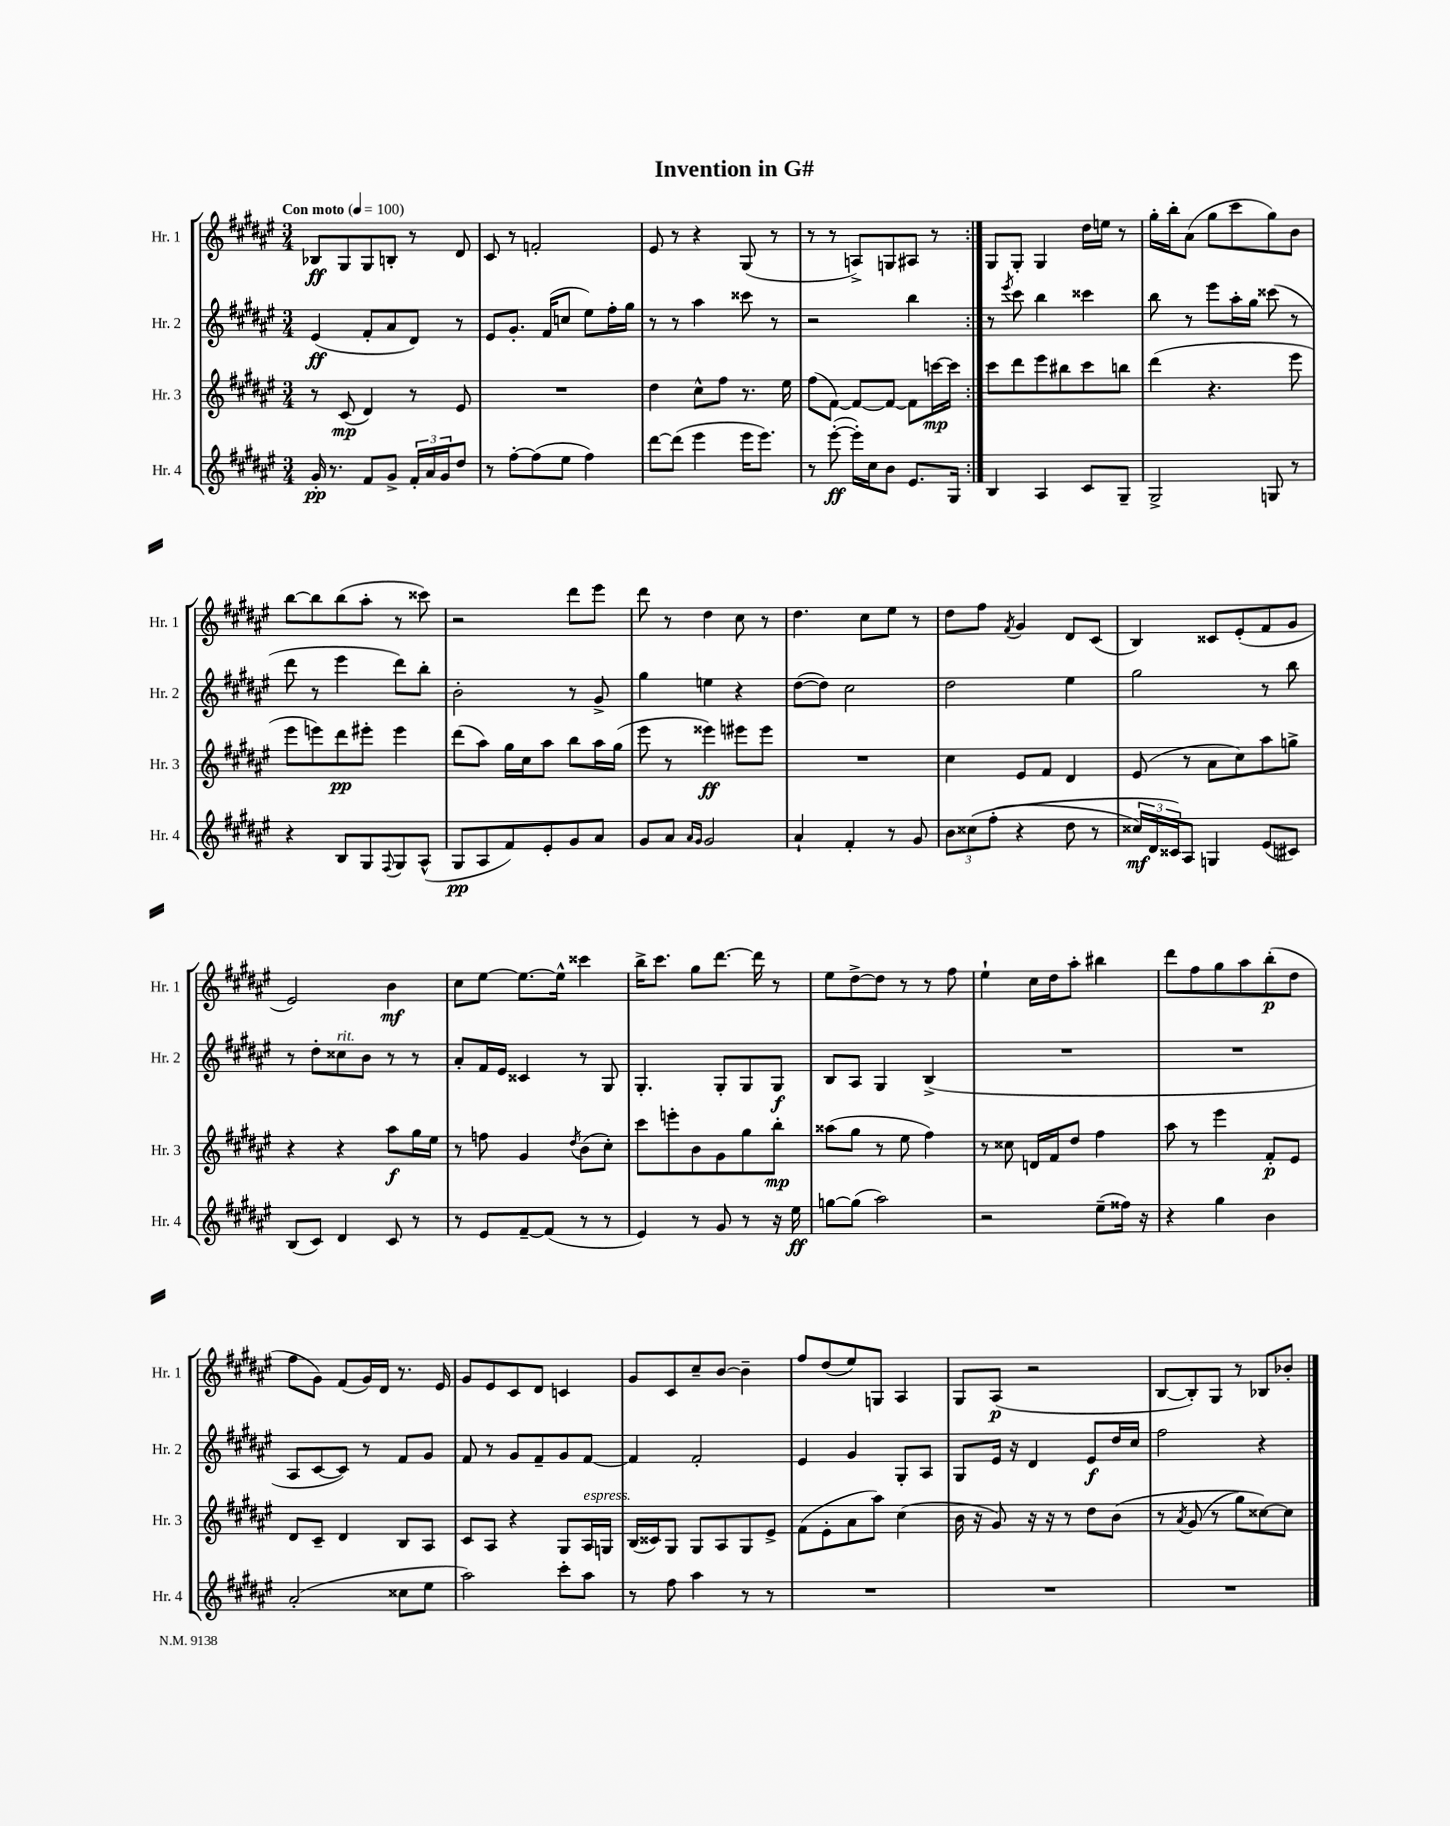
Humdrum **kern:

**kern	**dynam	**kern	**dynam	**kern	**dynam	**kern	**dynam
*part4	*part4	*part3	*part3	*part2	*part2	*part1	*part1
*staff4	*staff4	*staff3	*staff3	*staff2	*staff2	*staff1	*staff1
*I"Hr. 4	*	*I"Hr. 3	*	*I"Hr. 2	*	*I"Hr. 1	*
*I'Hr. 4	*	*I'Hr. 3	*	*I'Hr. 2	*	*I'Hr. 1	*
*clefG2	*	*clefG2	*	*clefG2	*	*clefG2	*
*k[f#c#g#d#a#e#]	*	*k[f#c#g#d#a#e#]	*	*k[f#c#g#d#a#e#]	*	*k[f#c#g#d#a#e#]	*
*M3/4	*	*M3/4	*	*M3/4	*	*M3/4	*
*MM100	*	*MM100	*	*MM100	*	*MM100	*
=1	=1	=1	=1	=1	=1	=1	=1
!	!	!	!	!	!	!LO:TX:a:B:t=Con moto	!
16g#'/	pp	8r	.	(4e#/	ff	8B-X/L	ff
8.r	.	.	.	.	.	.	.
.	.	(8c#/	mp	.	.	8G#/	.
8f#/L	.	4d#/)	.	8f#'/L	.	8G#/	.
8g#^/J	.	.	.	8a#/	.	8Bn'/J	.
24f#'/LL	.	8r	.	8d#/J)	.	8r	.
24a#/	.	.	.	.	.	.	.
24g#/J	.	.	.	.	.	.	.
8dd#/J	.	8e#/	.	8r	.	8d#/	.
=2	=2	=2	=2	=2	=2	=2	=2
8r	.	2.r	.	8e#/L	.	8c#/	.
[8ff#'\L	.	.	.	8.g#'/J	.	8r	.
(8ff#\]	.	.	.	.	.	2fn'/	.
.	.	.	.	(16f#/KL	.	.	.
8ee#\J	.	.	.	8ccn/J	.	.	.
4ff#\)	.	.	.	8ee#\L)	.	.	.
.	.	.	.	16ff#'\L	.	.	.
.	.	.	.	16gg#\JJ	.	.	.
=3	=3	=3	=3	=3	=3	=3	=3
[8ddd#\L	.	4dd#\	.	8r	.	8e#/	.
(8ddd#\J]	.	.	.	8r	.	8r	.
4eee#\	.	8cc#^^\L	.	4aa#\	.	4r	.
.	.	8ff#\J	.	.	.	.	.
16eee#\KL	.	8.r	.	8ccc##X\	.	(8G#/	.
8.eee#\J)	.	.	.	.	.	.	.
.	.	.	.	8r	.	8r	.
.	.	16ee#\	.	.	.	.	.
=4	=4	=4	=4	=4	=4	=4	=4
8r	.	(8ff#\L	.	2r	.	8r	.
([8eee#'\	ff	[8f#\J)	.	.	.	8r	.
16eee#'\LL])	.	8f#/L_	.	.	.	8An^/L)	.
16cc#\J	.	.	.	.	.	.	.
8b\J	.	8f#/J_	.	.	.	8Gn/	.
8.e#/L	.	8f#\L]	.	4bb\	.	8A#X/J	.
.	.	[16cccn\L	mp	.	.	8r	.
16G#/Jk	.	16ccc\JJ]	.	.	.	.	.
=5:|!	=5:|!	=5:|!	=5:|!	=5:|!	=5:|!	=5:|!	=5:|!
4B/	.	8ccc#\L	.	8r	.	8G#/L	.
.	.	.	.	8qeee#/	.	.	.
.	.	8ddd#\	.	8ccc#\	.	8G#'/J	.
4A#/	.	8eee#\	.	4bb\	.	4G#/	.
.	.	8bb#X\	.	.	.	.	.
8c#/L	.	8ccc#\	.	4ccc##X\	.	16dd#\LL	.
.	.	.	.	.	.	16een\JJ	.
8G#~/J	.	8bbn\J	.	.	.	8r	.
=6	=6	=6	=6	=6	=6	=6	=6
2G#^/	.	(4ddd#\	.	8bb\	.	16gg#'\LL	.
.	.	.	.	.	.	16bb'\J	.
.	.	.	.	8r	.	(8a#\J	.
.	.	4.r	.	8eee#\L	.	8gg#\L	.
.	.	.	.	16aa#'\L	.	8ccc#\	.
.	.	.	.	16gg#\JJ	.	.	.
8Gn/	.	.	.	(8ccc##X\	.	8gg#\)	.
8r	.	8eee#\	.	8r	.	8b\J	.
!!LO:LB:g=z
=7	=7	=7	=7	=7	=7	=7	=7
4r	.	8eee#\L	.	8ddd#\	.	[8bb\L	.
.	.	8eeen\)	.	8r	.	8bb\]	.
8B/L	.	8ddd#\	pp	4eee#\	.	(8bb\	.
8G#/	.	8eee#X'\J	.	.	.	8aa#'\J	.
8qqF#/	.	.	.	.	.	.	.
8G#/	.	4eee#\	.	8ddd#\L)	.	8r	.
(8A#^^/J	.	.	.	8bb'\J	.	8ccc##X\)	.
=8	=8	=8	=8	=8	=8	=8	=8
8G#/L	pp	(8ddd#\L	.	2b'\	.	2r	.
8A#/	.	8aa#\J)	.	.	.	.	.
8f#/)	.	16gg#\LL	.	.	.	.	.
.	.	16cc#\J	.	.	.	.	.
8e#'/	.	8aa#\J	.	.	.	.	.
8g#/	.	8bb\L	.	8r	.	8ddd#\L	.
8a#/J	.	16aa#\L	.	8g#^/	.	8eee#\J	.
.	.	(16gg#\JJ	.	.	.	.	.
=9	=9	=9	=9	=9	=9	=9	=9
8g#/L	.	8eee#\	.	4gg#\	.	8ddd#\	.
8a#/J	.	8r	.	.	.	8r	.
16qqa#/LL	.	.	.	.	.	.	.
16qqg#/JJ	.	.	.	.	.	.	.
2g#/	.	4eee##X\)	ff	4een\	.	4dd#\	.
.	.	8eee#X\L	.	4r	.	8cc#\	.
.	.	8eee#\J	.	.	.	8r	.
=10	=10	=10	=10	=10	=10	=10	=10
4a#`/	.	2.r	.	([8dd#\L	.	4.dd#\	.
.	.	.	.	8dd#\J])	.	.	.
4f#'/	.	.	.	2cc#\	.	.	.
.	.	.	.	.	.	8cc#\L	.
8r	.	.	.	.	.	8ee#\J	.
8g#/	.	.	.	.	.	8r	.
=11	=11	=11	=11	=11	=11	=11	=11
12b\L	.	4cc#\	.	2dd#\	.	8dd#\L	.
(12cc##X\	.	.	.	.	.	.	.
.	.	.	.	.	.	8ff#\J	.
(12ff#'\J	.	.	.	.	.	.	.
.	.	.	.	.	.	8qf#/	.
4r	.	8e#/L	.	.	.	4g#/	.
.	.	8f#/J	.	.	.	.	.
8dd#\	.	4d#/	.	4ee#\	.	8d#/L	.
8r	.	.	.	.	.	(8c#/J	.
=12	=12	=12	=12	=12	=12	=12	=12
24cc##X/LL)	mf	(8e#/	.	2gg#\	.	4B/)	.
24d#/	.	.	.	.	.	.	.
24c##X/J)	.	.	.	.	.	.	.
8A#/J	.	8r	.	.	.	.	.
4Gn/	.	8a#\L	.	.	.	8c##X/L	.
.	.	8cc#\)	.	.	.	(8e#'/	.
(8e#/L	.	8aa#\	.	8r	.	8f#/	.
8c#X/J)	.	8ggn^\J	.	8bb\	.	8g#/J	.
!!LO:LB:g=z
=13	=13	=13	=13	=13	=13	=13	=13
(8B/L	.	4r	.	8r	.	2e#/)	.
8c#/J)	.	.	.	8dd#'\L	.	.	.
!	!	!	!	!LO:TX:a:i:t=rit.	!	!	!
4d#/	.	4r	.	8cc##X\	.	.	.
.	.	.	.	8b\J	.	.	.
8c#/	.	8aa#\L	f	8r	.	4b\	mf
8r	.	16gg#\L	.	8r	.	.	.
.	.	16ee#\JJ	.	.	.	.	.
=14	=14	=14	=14	=14	=14	=14	=14
8r	.	8r	.	8a#'/L	.	8cc#\L	.
8e#/L	.	8ffn\	.	16f#/L	.	[8ee#\J	.
.	.	.	.	16e#/JJ	.	.	.
[8f#~/	.	4g#/	.	4c##X/	.	8.ee#\L_	.
(8f#/J]	.	.	.	.	.	.	.
.	.	.	.	.	.	16ee#^^\Jk]	.
.	.	8qdd#/	.	.	.	.	.
8r	.	(8b\L	.	8r	.	4ccc##X\	.
8r	.	8cc#'\J)	.	8G#/	.	.	.
=15	=15	=15	=15	=15	=15	=15	=15
4e#/)	.	8ccc#\L	.	4.G#'/	.	16bb^\KL	.
.	.	.	.	.	.	8.ccc#\J	.
.	.	8eeen'\	.	.	.	.	.
8r	.	8b\	.	.	.	8gg#\L	.
8g#/	.	8g#\	.	8G#'/L	.	[8.ddd#\J	.
8r	.	8gg#\	.	8G#/	.	.	.
.	.	.	.	.	.	16ddd#\]	.
16r	.	8bb'\J	mp	8G#/J	f	8r	.
16ee#\	ff	.	.	.	.	.	.
=16	=16	=16	=16	=16	=16	=16	=16
[8ggn\L	.	(8aa##X\L	.	8B/L	.	8ee#\L	.
(8gg\J]	.	8gg#\J	.	8A#/J	.	[8dd#^\	.
2aa#\)	.	8r	.	4G#/	.	8dd#\J]	.
.	.	8ee#\	.	.	.	8r	.
.	.	4ff#\)	.	(4B^/	.	8r	.
.	.	.	.	.	.	8ff#\	.
=17	=17	=17	=17	=17	=17	=17	=17
2r	.	8r	.	2.r	.	4ee#`\	.
.	.	8cc##X\	.	.	.	.	.
.	.	16dn/LL	.	.	.	16cc#\LL	.
.	.	16f#/J	.	.	.	16dd#\J	.
.	.	8dd#/J	.	.	.	8aa#'\J	.
(8ee#~\L	.	4ff#\	.	.	.	4bb#X\	.
16ff##X\Jk)	.	.	.	.	.	.	.
16r	.	.	.	.	.	.	.
=18	=18	=18	=18	=18	=18	=18	=18
4r	.	8aa#\	.	2.r	.	8ddd#\L	.
.	.	8r	.	.	.	8ff#\	.
4gg#\	.	4eee#\	.	.	.	8gg#\	.
.	.	.	.	.	.	8aa#\	.
4b\	.	8f#'/L	p	.	.	(8bb'\	p
.	.	8e#/J	.	.	.	8dd#\J	.
!!LO:LB:g=z
=19	=19	=19	=19	=19	=19	=19	=19
(2a#'/	.	8d#/L	.	8A#/L	.	8ff#\L	.
.	.	8c#~/J	.	[8c#/	.	8g#\J)	.
.	.	4d#/	.	8c#/J])	.	(8f#/L	.
.	.	.	.	8r	.	16g#/L)	.
.	.	.	.	.	.	16d#/JJ	.
8cc##X\L	.	8B/L	.	8f#/L	.	8.r	.
8ee#\J	.	8A#/J	.	8g#/J	.	.	.
.	.	.	.	.	.	16e#/	.
=20	=20	=20	=20	=20	=20	=20	=20
2aa#\)	.	8c#/L	.	8f#/	.	8g#/L	.
.	.	8A#/J	.	8r	.	8e#/	.
.	.	4r	.	8g#/L	.	8c#/	.
.	.	.	.	8f#~/	.	8d#/J	.
8ccc#'\L	.	8G#/L	.	8g#/	.	4cn/	.
!	!	!LO:TX:a:i:t=espress.	!	!	!	!	!
8aa#\J	.	16A#/L	.	[8f#/J	.	.	.
.	.	16Gn/JJ	.	.	.	.	.
=21	=21	=21	=21	=21	=21	=21	=21
8r	.	(16B/LL	.	4f#/]	.	8g#/L	.
.	.	16c##X/J)	.	.	.	.	.
8ff#\	.	8G#/J	.	.	.	8c#/	.
4aa#\	.	8G#/L	.	2f#'/	.	8cc#~/	.
.	.	8A#/	.	.	.	[8b/J	.
8r	.	8G#/	.	.	.	4b~\]	.
8r	.	8e#^/J	.	.	.	.	.
=22	=22	=22	=22	=22	=22	=22	=22
2.r	.	(8f#\L	.	4e#/	.	8ff#/L	.
.	.	8e#'\	.	.	.	(8dd#/	.
.	.	8a#\	.	4g#/	.	8ee#/)	.
.	.	8aa#\J)	.	.	.	8Gn/J	.
.	.	(4cc#\	.	8G#'/L	.	4A#/	.
.	.	.	.	8A#/J	.	.	.
=23	=23	=23	=23	=23	=23	=23	=23
2.r	.	16b\	.	8G#/L	.	8G#/L	.
.	.	16r	.	.	.	.	.
.	.	8g#/)	.	16e#/Jk	.	(8A#/J	p
.	.	.	.	16r	.	.	.
.	.	16r	.	4d#/	.	2r	.
.	.	16r	.	.	.	.	.
.	.	8r	.	.	.	.	.
.	.	8dd#\L	.	8e#/L	f	.	.
.	.	(8b\J	.	16dd#/L	.	.	.
.	.	.	.	16cc#/JJ	.	.	.
=24	=24	=24	=24	=24	=24	=24	=24
2.r	.	8r	.	2ff#\	.	[8B/L	.
.	.	8qa#/	.	.	.	.	.
.	.	(8g#/	.	.	.	8B'/])	.
.	.	8r	.	.	.	8G#/J	.
.	.	8gg#\L)	.	.	.	8r	.
.	.	[8cc##X\)	.	4r	.	8B-X/L	.
.	.	8cc##\J]	.	.	.	8b-X'/J	.
==	==	==	==	==	==	==	==
*-	*-	*-	*-	*-	*-	*-	*-
